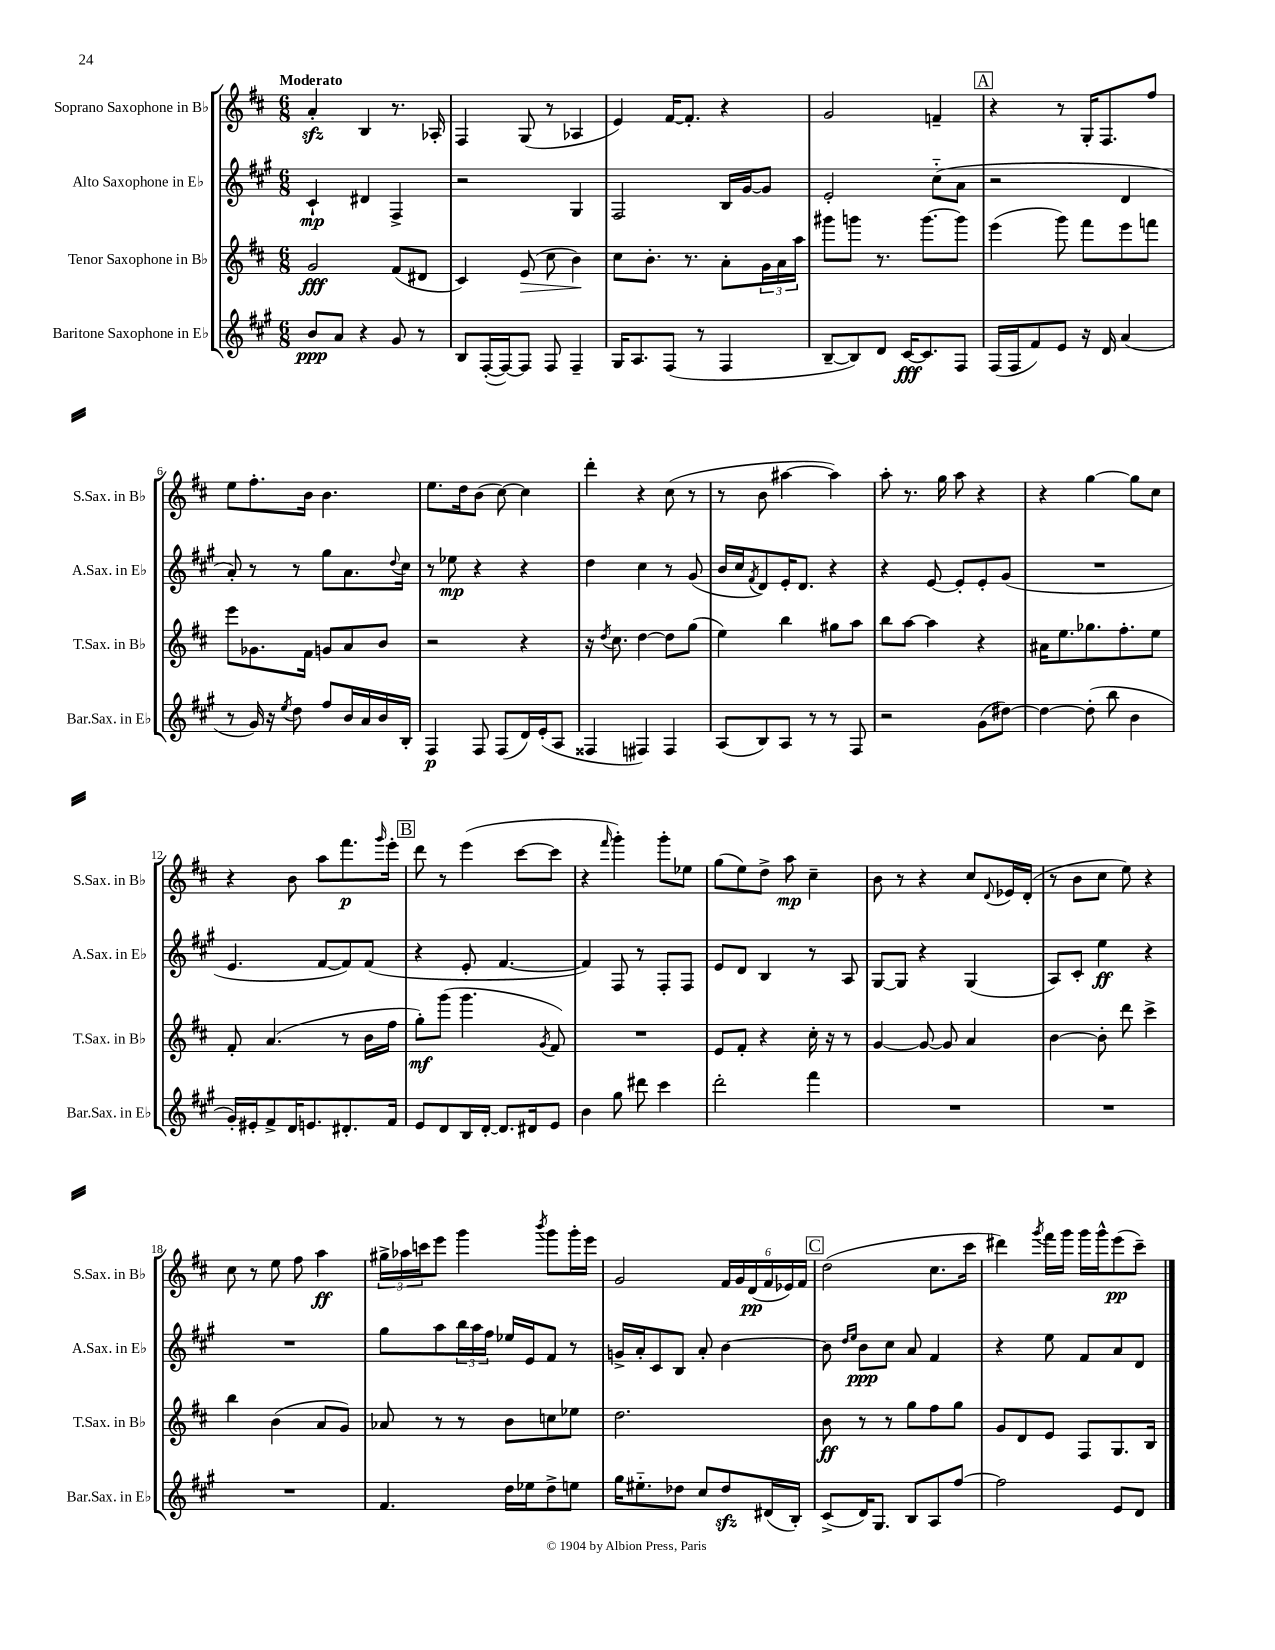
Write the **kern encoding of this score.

**kern	**dynam	**kern	**dynam	**kern	**dynam	**kern	**dynam
*part4	*part4	*part3	*part3	*part2	*part2	*part1	*part1
*staff4	*staff4	*staff3	*staff3	*staff2	*staff2	*staff1	*staff1
*I"Baritone Saxophone in E♭	*	*I"Tenor Saxophone in B♭	*	*I"Alto Saxophone in E♭	*	*I"Soprano Saxophone in B♭	*
*I'Bar.Sax. in E♭	*	*I'T.Sax. in B♭	*	*I'A.Sax. in E♭	*	*I'S.Sax. in B♭	*
*clefG2	*	*clefG2	*	*clefG2	*	*clefG2	*
*k[f#c#g#]	*	*k[f#c#]	*	*k[f#c#g#]	*	*k[f#c#]	*
*M6/8	*	*M6/8	*	*M6/8	*	*M6/8	*
=1	=1	=1	=1	=1	=1	=1	=1
!	!	!	!	!	!	!LO:TX:a:B:t=Moderato	!
8b/L	ppp	2g/	fff	4c#`/	mp	4azz'/	.
8a/J	.	.	.	.	.	.	.
4r	.	.	.	4d#X/	.	4B/	.
8g#/	.	(8f#/L	.	4F#^/	.	8.r	.
8r	.	8d#X/J	.	.	.	.	.
.	.	.	.	.	.	16A-X'/	.
=2	=2	=2	=2	=2	=2	=2	=2
8B/L	.	4c#/)	.	2r	.	4F#/	.
([16F#'/L	.	.	.	.	.	.	.
16F#/J_)	.	.	.	.	.	.	.
!	!	!	!LO:HP:b	!	!	!	!
8F#/J]	.	(8e/	>	.	.	(8G/	.
8F#/	.	8cc#\	.	.	.	8r	.
4F#~/	.	4b\)	.	4G#/	.	4A-X/	.
.	.	.	]	.	.	.	.
=3	=3	=3	=3	=3	=3	=3	=3
16G#/KL	.	8cc#\L	.	2F#/	.	4e/)	.
8.A/	.	.	.	.	.	.	.
.	.	8.b'\J	.	.	.	.	.
(8F#/J	.	.	.	.	.	[16f#/KL	.
.	.	8.r	.	.	.	8.f#'/J]	.
8r	.	.	.	.	.	.	.
4F#/	.	8a'\L	.	16B/LL	.	4r	.
.	.	.	.	[16g#/J	.	.	.
.	.	24g\L	.	8g#/J]	.	.	.
.	.	24a\	.	.	.	.	.
.	.	24aa\JJ	.	.	.	.	.
=4	=4	=4	=4	=4	=4	=4	=4
[8B~/L	.	8ggg#X\L	.	2e'/	.	2g/	.
8B/])	.	8gggn\J	.	.	.	.	.
8d/J	.	8.r	.	.	.	.	.
[16c#/KL	fff	.	.	.	.	.	.
8.c#/]	.	[8.ggg\L	.	.	.	.	.
.	.	.	.	(8cc#\L	.	4fn~/	.
8F#/J	.	8ggg\J]	.	8a\J	.	.	.
!!LO:REH:place=s1:t=A
=5	=5	=5	=5	=5	=5	=5	=5
(16F#/LL	.	(4eee\	.	2r	.	4r	.
16F#/J	.	.	.	.	.	.	.
8f#/)	.	.	.	.	.	.	.
8e/J	.	8ggg\)	.	.	.	8r	.
16r	.	8fff#\L	.	.	.	16G'/KL	.
16d/	.	.	.	.	.	8.F#/	.
(4a/	.	8eee\	.	4d/	.	.	.
.	.	8fffn\J	.	.	.	8ff#/J	.
!!LO:LB:g=z
=6	=6	=6	=6	=6	=6	=6	=6
8r	.	8eee\L	.	8a'/)	.	8ee\L	.
16g#/)	.	8.g-X\	.	8r	.	8.ff#'\	.
16r	.	.	.	.	.	.	.
8qee/	.	.	.	.	.	.	.
8dd\	.	.	.	8r	.	.	.
.	.	16f#\Jk	.	.	.	16b\Jk	.
8ff#/L	.	8gn/L	.	8gg#\L	.	4.b\	.
16b/L	.	8a/	.	8.a\	.	.	.
16a/	.	.	.	.	.	.	.
16b/	.	8b/J	.	.	.	.	.
.	.	.	.	8qqdd/	.	.	.
16B'/JJ	.	.	.	16cc#\Jk	.	.	.
=7	=7	=7	=7	=7	=7	=7	=7
4F#/	p	2r	.	8r	.	8.ee\L	.
.	.	.	.	8ee-X\	mp	.	.
.	.	.	.	.	.	16dd\k	.
8F#/	.	.	.	4r	.	(8b\J	.
(8F#/L	.	.	.	.	.	[8cc#\)	.
16d/L)	.	4r	.	4r	.	4cc#\]	.
(16e'/J	.	.	.	.	.	.	.
8A/J	.	.	.	.	.	.	.
=8	=8	=8	=8	=8	=8	=8	=8
4F##X/	.	16r	.	4dd\	.	4ddd'\	.
.	.	8qdd/	.	.	.	.	.
.	.	8.cc#\	.	.	.	.	.
4F#X/)	.	[4dd\	.	4cc#\	.	4r	.
4F#/	.	8dd\L]	.	8r	.	(8cc#\	.
.	.	(8gg\J	.	(8g#/	.	8r	.
=9	=9	=9	=9	=9	=9	=9	=9
(8A/L	.	4ee\)	.	16b/LL	.	8r	.
.	.	.	.	16cc#/J	.	.	.
.	.	.	.	8qf#/	.	.	.
8B/)	.	.	.	8d/)	.	8b\	.
8A/J	.	4bb\	.	16e'/K	.	[4aa#X\	.
.	.	.	.	8.d/J	.	.	.
8r	.	.	.	.	.	.	.
8r	.	8gg#X\L	.	4r	.	4aa#\])	.
8F#/	.	8aa\J	.	.	.	.	.
=10	=10	=10	=10	=10	=10	=10	=10
2r	.	8bb\L	.	4r	.	8aa'\	.
.	.	[8aa\J	.	.	.	8.r	.
.	.	4aa\]	.	[8e/	.	.	.
.	.	.	.	.	.	16gg\	.
.	.	.	.	8e'/L]	.	8aa\	.
(8g#\L	.	4r	.	8e'/	.	4r	.
[8dd#X\J)	.	.	.	(8g#/J	.	.	.
=11	=11	=11	=11	=11	=11	=11	=11
4dd#\_	.	16a#X\KL	.	2.r	.	4r	.
.	.	8.ee\	.	.	.	.	.
(8dd#'\]	.	8.gg-X\	.	.	.	[4gg\	.
8bb\	.	.	.	.	.	.	.
.	.	8.ff#'\	.	.	.	.	.
4b\	.	.	.	.	.	8gg\L]	.
.	.	8ee\J	.	.	.	8cc#\J	.
!!LO:LB:g=z
=12	=12	=12	=12	=12	=12	=12	=12
16g#'/LL)	.	8f#'/	.	4.e/	.	4r	.
16e#X'/J	.	.	.	.	.	.	.
8f#^/	.	(4.a/	.	.	.	.	.
16d/K	.	.	.	.	.	8b\	.
8.en/	.	.	.	.	.	.	.
.	.	.	.	[8f#/L	.	8aa\L	.
8.d#X'/	.	8r	.	8f#/])	.	8.fff#\	p
.	.	16b\LL	.	(8f#/J	.	.	.
.	.	.	.	.	.	16qqggg/	.
16f#/Jk	.	16ff#\JJ	.	.	.	16eee'\Jk	.
!!LO:REH:place=s1:t=B
=13	=13	=13	=13	=13	=13	=13	=13
8e/L	.	8gg'\L)	mf	4r	.	8ddd\	.
8d/	.	(8ggg\J	.	.	.	8r	.
16B/L	.	4.ggg\	.	8e'/	.	(4eee\	.
[16d'/JJ	.	.	.	.	.	.	.
8.d/L]	.	.	.	[4.f#/	.	.	.
.	.	.	.	.	.	[8ccc#\L	.
16d#X/k	.	.	.	.	.	.	.
.	.	8qg/	.	.	.	.	.
8e/J	.	8f#/)	.	.	.	8ccc#\J]	.
=14	=14	=14	=14	=14	=14	=14	=14
4b\	.	2.r	.	4f#/])	.	4r	.
.	.	.	.	.	.	16qqfff#/	.
8gg#\	.	.	.	8F#/	.	4ggg'\)	.
8ddd#X\	.	.	.	8r	.	.	.
4ccc#\	.	.	.	8F#'/L	.	8ggg'\L	.
.	.	.	.	8F#/J	.	8ee-X\J	.
=15	=15	=15	=15	=15	=15	=15	=15
2ddd'\	.	8e/L	.	8e/L	.	(8gg\L	.
.	.	8f#'/J	.	8d/J	.	8ee\)	.
.	.	4r	.	4B/	.	8dd^\J	.
.	.	.	.	.	.	8aa\	mp
4fff#\	.	16cc#'\	.	8r	.	4cc#~\	.
.	.	16r	.	.	.	.	.
.	.	8r	.	8A/	.	.	.
=16	=16	=16	=16	=16	=16	=16	=16
2.r	.	[4g/	.	[8G#/L	.	8b\	.
.	.	.	.	8G#/J]	.	8r	.
.	.	8g/_	.	4r	.	4r	.
.	.	8g/]	.	.	.	.	.
.	.	4a/	.	(4G#/	.	8cc#/L	.
.	.	.	.	.	.	8qqd/	.
.	.	.	.	.	.	16e-X/L	.
.	.	.	.	.	.	(16d'/JJ	.
=17	=17	=17	=17	=17	=17	=17	=17
2.r	.	[4b\	.	8A/L)	.	8r	.
.	.	.	.	8c#'/J	.	8b\L	.
.	.	8b'\]	.	4ee\	ff	8cc#\J	.
.	.	8ddd\	.	.	.	8ee\)	.
.	.	4ccc#^\	.	4r	.	4r	.
!!LO:LB:g=z
=18	=18	=18	=18	=18	=18	=18	=18
2.r	.	4bb\	.	2.r	.	8cc#\	.
.	.	.	.	.	.	8r	.
.	.	(4b\	.	.	.	8ee\	.
.	.	.	.	.	.	8ff#\	.
.	.	8a/L	.	.	.	4aa\	ff
.	.	8g/J)	.	.	.	.	.
=19	=19	=19	=19	=19	=19	=19	=19
4.f#/	.	8a-X/	.	8gg#\L	.	24gg#X^\LL	.
.	.	.	.	.	.	24aa-X\	.
.	.	.	.	.	.	24cccn\J	.
.	.	8r	.	8aa\	.	8eee\J	.
.	.	8r	.	24bb\L	.	4ggg\	.
.	.	.	.	24aa\	.	.	.
.	.	.	.	24ff#\JJ	.	.	.
16dd\LL	.	8b\L	.	16ee-X/LL	.	.	.
16ee-X\J	.	.	.	16e/J	.	.	.
.	.	.	.	.	.	8qbbb/	.
8dd^\	.	8ccn\	.	8f#/J	.	8ggg\L	.
8een\J	.	8ee-X\J	.	8r	.	16ggg'\L	.
.	.	.	.	.	.	16eee\JJ	.
=20	=20	=20	=20	=20	=20	=20	=20
16gg#\KL	.	2.dd\	.	16gn^/LL	.	2g/	.
8.ee#X\	.	.	.	16a'/J	.	.	.
.	.	.	.	8c#/	.	.	.
8dd-X\J	.	.	.	8B/J	.	.	.
8cc#/L	.	.	.	8a'/	.	.	.
8dd-zz/	.	.	.	[4b\	.	24f#/LL	.
.	.	.	.	.	.	24g/	.
.	.	.	.	.	.	(24d/	pp
(16d#X/L	.	.	.	.	.	24f#/	.
.	.	.	.	.	.	24e-X/)	.
16B'/JJ)	.	.	.	.	.	.	.
.	.	.	.	.	.	24f#/JJ	.
!!LO:REH:place=s1:t=C
=21	=21	=21	=21	=21	=21	=21	=21
(8c#^/L	.	8b\	ff	8b\]	.	(2dd\	.
.	.	.	.	16qqdd/LL	.	.	.
.	.	.	.	16qqee/JJ	.	.	.
16d/K)	.	8r	.	8b\L	ppp	.	.
8.G#/J	.	.	.	.	.	.	.
.	.	8r	.	8cc#\J	.	.	.
8B/L	.	8gg\L	.	8a/	.	.	.
8A/	.	8ff#\	.	4f#/	.	8.cc#\L	.
[8ff#/J	.	8gg\J	.	.	.	.	.
.	.	.	.	.	.	16ccc#\Jk	.
=22	=22	=22	=22	=22	=22	=22	=22
2ff#\]	.	8g/L	.	4r	.	4ddd#X\)	.
.	.	8d/	.	.	.	.	.
.	.	.	.	.	.	8qggg/	.
.	.	8e/J	.	8ee\	.	16fff#\LL	.
.	.	.	.	.	.	16ggg\JJ	.
.	.	8F#/L	.	8f#/L	.	16ggg\LL	.
.	.	.	.	.	.	16ggg^^\J	.
8e/L	.	8.G/	.	8a/	.	(8eee\	pp
8d/J	.	.	.	8d/J	.	8ccc#~\J)	.
.	.	16B/Jk	.	.	.	.	.
==	==	==	==	==	==	==	==
*-	*-	*-	*-	*-	*-	*-	*-
